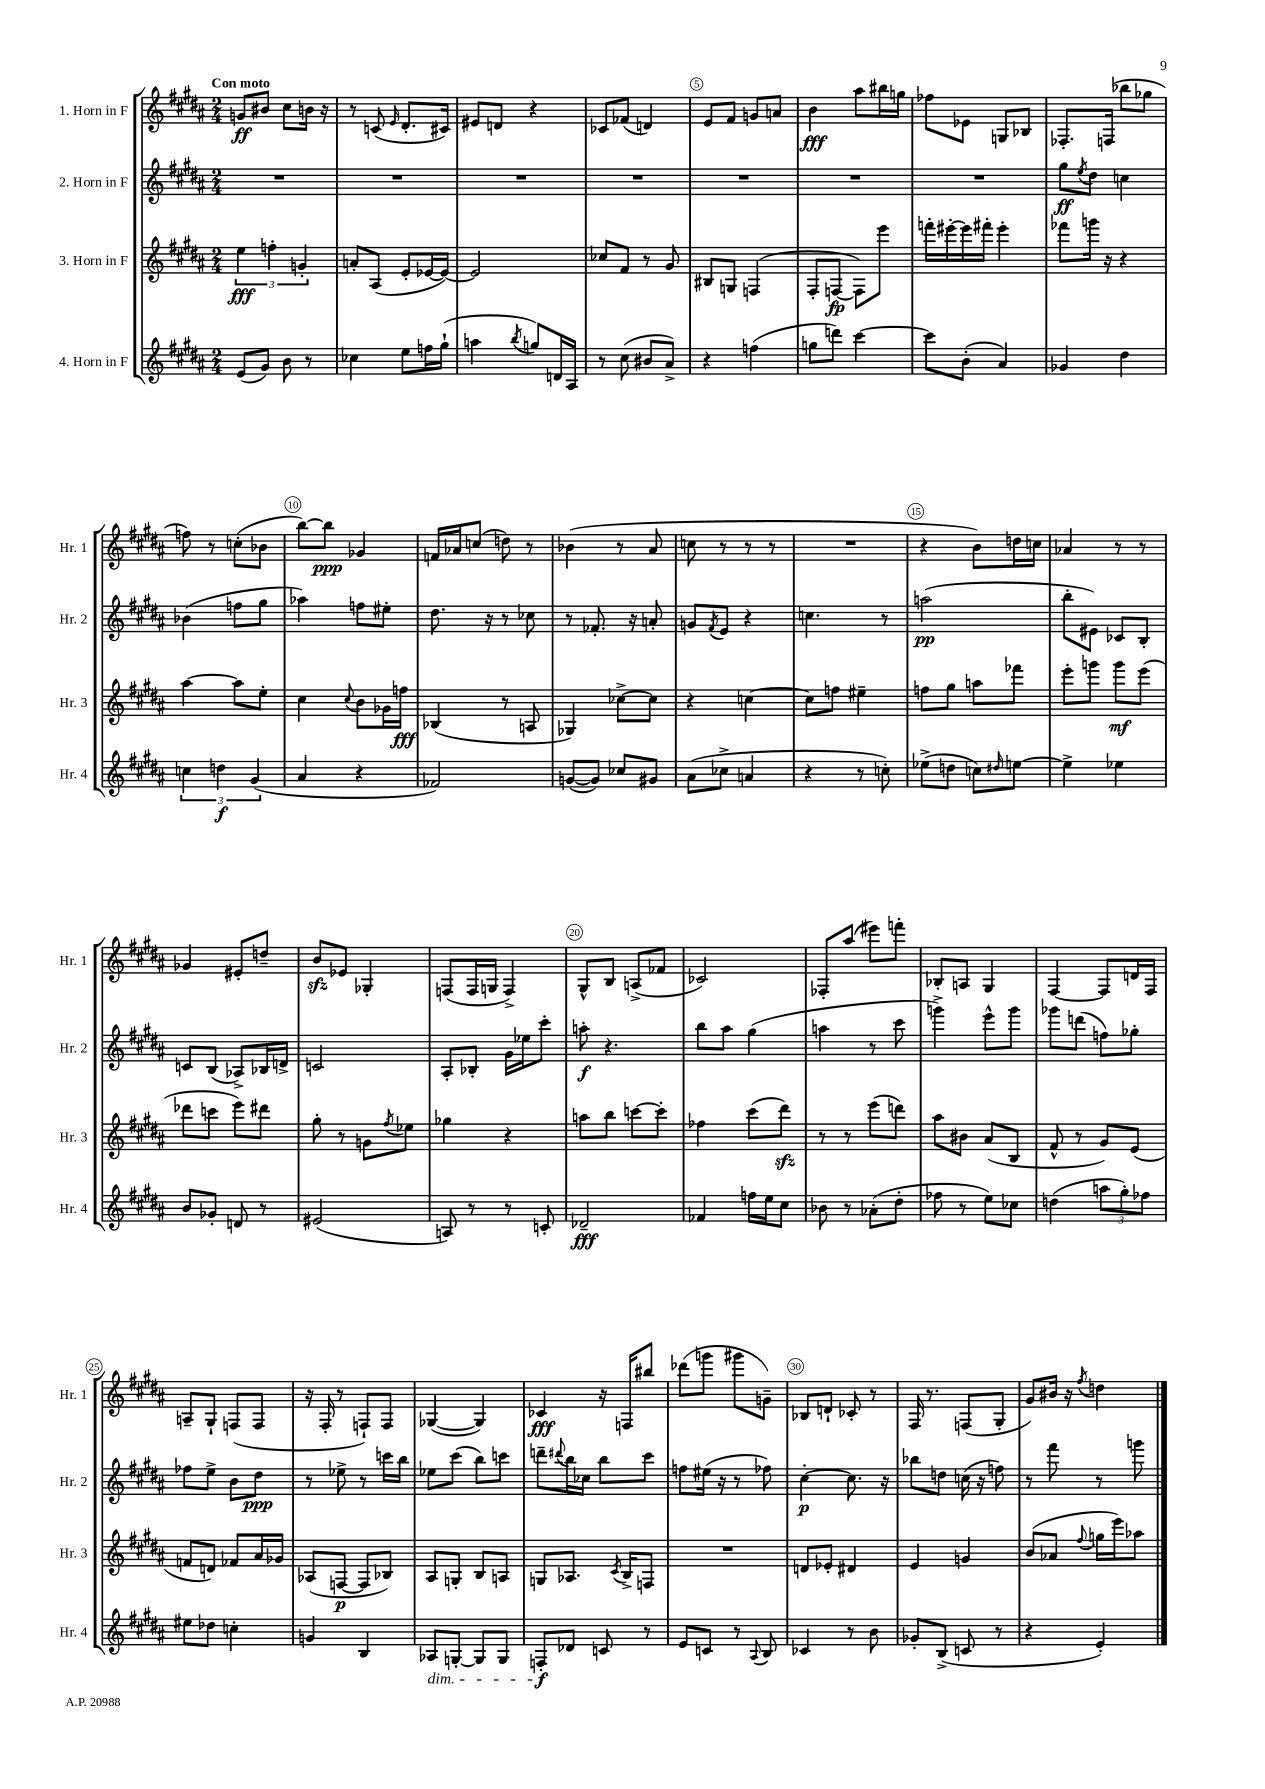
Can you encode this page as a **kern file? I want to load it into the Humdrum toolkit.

**kern	**dynam	**kern	**dynam	**kern	**dynam	**kern	**dynam
*part4	*part4	*part3	*part3	*part2	*part2	*part1	*part1
*staff4	*staff4	*staff3	*staff3	*staff2	*staff2	*staff1	*staff1
*I"4. Horn in F	*	*I"3. Horn in F	*	*I"2. Horn in F	*	*I"1. Horn in F	*
*I'Hr. 4	*	*I'Hr. 3	*	*I'Hr. 2	*	*I'Hr. 1	*
*clefG2	*	*clefG2	*	*clefG2	*	*clefG2	*
*k[f#c#g#d#a#]	*	*k[f#c#g#d#a#]	*	*k[f#c#g#d#a#]	*	*k[f#c#g#d#a#]	*
*M2/4	*	*M2/4	*	*M2/4	*	*M2/4	*
=1	=1	=1	=1	=1	=1	=1	=1
!	!	!	!	!	!	!LO:TX:a:B:t=Con moto	!
(8e/L	.	6ee\	fff	2r	.	8gn/L	ff
8g#/J)	.	.	.	.	.	8b#X/J	.
.	.	6ffn'\	.	.	.	.	.
8b\	.	.	.	.	.	8cc#\L	.
.	.	6gn'/	.	.	.	.	.
8r	.	.	.	.	.	16bn\Jk	.
.	.	.	.	.	.	16r	.
=2	=2	=2	=2	=2	=2	=2	=2
4cc-X\	.	8an'/L	.	2r	.	8r	.
.	.	(8A#/J	.	.	.	(8cn/	.
.	.	.	.	.	.	16qqe/	.
8ee\L	.	8e'/L	.	.	.	8.d#'/L	.
16ffn\L	.	[16e-X/L	.	.	.	.	.
(16gg#`\JJ	.	16e-/JJ_)	.	.	.	16c#X/Jk)	.
=3	=3	=3	=3	=3	=3	=3	=3
4aan\	.	2e-/]	.	2r	.	8e#X/L	.
.	.	.	.	.	.	8dn/J	.
8qbb/	.	.	.	.	.	.	.
8ggn/L)	.	.	.	.	.	4r	.
16dn/L	.	.	.	.	.	.	.
16A#/JJ	.	.	.	.	.	.	.
=4	=4	=4	=4	=4	=4	=4	=4
8r	.	8cc-X/L	.	2r	.	8c-X/L	.
(8cc#\	.	8f#/J	.	.	.	(8f-X/J	.
8b#X/L	.	8r	.	.	.	4dn/)	.
8a#^/J)	.	8g#/	.	.	.	.	.
=5	=5	=5	=5	=5	=5	=5	=5
4r	.	8B#X/L	.	2r	.	8e/L	.
.	.	8Gn/J	.	.	.	8f#/J	.
(4ffn\	.	(4Fn/	.	.	.	8gn/L	.
.	.	.	.	.	.	8an/J	.
=6	=6	=6	=6	=6	=6	=6	=6
8ggn\L	.	8F#'/L	.	2r	.	4b\	fff
8dddn\J)	.	[8Fn/J	fp	.	.	.	.
[4ccc#\	.	8F\L])	.	.	.	8aa#\L	.
.	.	8eee\J	.	.	.	16bb#X\L	.
.	.	.	.	.	.	16ggn\JJ	.
=7	=7	=7	=7	=7	=7	=7	=7
8ccc#\L]	.	16fffn'\LL	.	2r	.	8ff-X\L	.
.	.	[16eee#X'\	.	.	.	.	.
(8b'\J	.	16eee#\]	.	.	.	8e-X\J	.
.	.	16fff#X'\JJ	.	.	.	.	.
4a#/)	.	4eee#'\	.	.	.	8Gn/L	.
.	.	.	.	.	.	8B-X/J	.
=8	=8	=8	=8	=8	=8	=8	=8
4g-X/	.	8fff-X\L	.	8gg#\L	ff	8.F-X'/L	.
.	.	.	.	8qee/	.	.	.
.	.	16gggn\Jk	.	8dd#\J	.	.	.
.	.	16r	.	.	.	(16Fn/Jk	.
4dd#\	.	4r	.	4ccn\	.	8bb-X\L	.
.	.	.	.	.	.	8gg-X\J	.
!!LO:LB:g=z
=9	=9	=9	=9	=9	=9	=9	=9
6ccn\	.	[4aa#\	.	(4b-X\	.	8ffn\)	.
.	.	.	.	.	.	8r	.
6ddn\	f	.	.	.	.	.	.
.	.	8aa#\L]	.	8ffn\L	.	(8ccn'\L	.
(6g#/	.	.	.	.	.	.	.
.	.	8ee'\J	.	8gg#\J	.	8b-X\J	.
=10	=10	=10	=10	=10	=10	=10	=10
4a#/	.	4cc#\	.	4aa-X\)	.	[8bb\L)	.
.	.	.	.	.	.	8bb\J]	ppp
.	.	8qqcc#/	.	.	.	.	.
4r	.	8b\L	.	8ffn\L	.	4g-X/	.
.	.	16g-X\L	.	8ee#X'\J	.	.	.
.	.	16ffn\JJ	fff	.	.	.	.
=11	=11	=11	=11	=11	=11	=11	=11
2f-X/)	.	(4B-X/	.	8.dd#\	.	16fn/LL	.
.	.	.	.	.	.	16a-X/J	.
.	.	.	.	.	.	(8ccn/J	.
.	.	.	.	16r	.	.	.
.	.	8r	.	8r	.	8ddn\)	.
.	.	8An/	.	8cc-X\	.	8r	.
=12	=12	=12	=12	=12	=12	=12	=12
([8gn/L	.	4G-X/)	.	8r	.	(4b-X\	.
8g/J])	.	.	.	8.f-X'/	.	.	.
8cc-X/L	.	[8cc-X^\L	.	.	.	8r	.
.	.	.	.	16r	.	.	.
8g#X/J	.	8cc-\J]	.	8an'/	.	8a#/	.
=13	=13	=13	=13	=13	=13	=13	=13
(8a#\L	.	4r	.	8gn/L	.	8ccn\	.
.	.	.	.	8qf#/	.	.	.
8cc-X^\J	.	.	.	8e/J	.	8r	.
4an/	.	[4ccn\	.	4r	.	8r	.
.	.	.	.	.	.	8r	.
=14	=14	=14	=14	=14	=14	=14	=14
4r	.	8cc\L]	.	4.ccn\	.	2r	.
.	.	8ffn\J	.	.	.	.	.
8r	.	4ee#X~\	.	.	.	.	.
8ccn'\)	.	.	.	8r	.	.	.
=15	=15	=15	=15	=15	=15	=15	=15
(8ee-X^\L	.	8ffn\L	.	(2aan\	pp	4r	.
8ddn\J	.	8gg#\J	.	.	.	.	.
8ccn\L)	.	8aan\L	.	.	.	8b\L)	.
16qqdd#X/	.	.	.	.	.	.	.
[8een\J	.	8fff-X\J	.	.	.	16ddn\L	.
.	.	.	.	.	.	16ccn\JJ	.
=16	=16	=16	=16	=16	=16	=16	=16
4ee^\]	.	8eee'\L	.	8bb'\L	.	4a-X/	.
.	.	8gggn\J	.	8e#X\J)	.	.	.
4ee-X\	.	8ggg\L	mf	8c-X/L	.	8r	.
.	.	(8eee\J	.	8B'/J	.	8r	.
!!LO:LB:g=z
=17	=17	=17	=17	=17	=17	=17	=17
8b/L	.	8ddd-X\L	.	8cn/L	.	4g-X/	.
8g-X'/J	.	8cccn\J	.	(8B/J	.	.	.
8dn/	.	8eee\L)	.	8A-X^/L)	.	8e#X'/L	.
8r	.	8ddd#X\J	.	16B-X/L	.	8ddn~/J	.
.	.	.	.	16dn^/JJ	.	.	.
=18	=18	=18	=18	=18	=18	=18	=18
(2e#X/	.	8gg#'\	.	2cn/	.	8bzz/L	.
.	.	8r	.	.	.	8e-X/J	.
.	.	8gn\L	.	.	.	4G-X'/	.
.	.	8qff#/	.	.	.	.	.
.	.	8ee-X\J	.	.	.	.	.
=19	=19	=19	=19	=19	=19	=19	=19
8An/)	.	4gg-X\	.	8A#'/L	.	(8Fn/L	.
8r	.	.	.	8B-X'/J	.	16F/L	.
.	.	.	.	.	.	16Gn/JJ	.
8r	.	4r	.	16g#\LL	.	4F^/)	.
.	.	.	.	16ee-X\J	.	.	.
8cn'/	.	.	.	8ccc#'\J	.	.	.
=20	=20	=20	=20	=20	=20	=20	=20
2d-X~/	fff	8aan\L	.	8aan'\	f	8G#^^/L	.
.	.	8bb\J	.	4.r	.	8B/J	.
.	.	[8cccn\L	.	.	.	(8An^/L	.
.	.	8ccc'\J]	.	.	.	8f-X/J	.
=21	=21	=21	=21	=21	=21	=21	=21
4f-X/	.	4ff-X\	.	8bb\L	.	2c-X/)	.
.	.	.	.	8aa#\J	.	.	.
16ffn\LL	.	(8ccc#\L	.	(4gg#\	.	.	.
16ee\J	.	.	.	.	.	.	.
8cc#\J	.	8ddd#zz\J)	.	.	.	.	.
=22	=22	=22	=22	=22	=22	=22	=22
8b-X\	.	8r	.	4aan\	.	8F-X'/L	.
8r	.	8r	.	.	.	(8aa#/J	.
(8a-X'\L	.	(8eee\L	.	8r	.	8eee#X\L)	.
8dd#'\J	.	8dddn\J)	.	8ccc#\	.	8fffn'\J	.
=23	=23	=23	=23	=23	=23	=23	=23
8ff-X\	.	8aa#\L	.	4gggn^\)	.	8B-X'/L	.
8r	.	8b#X\J	.	.	.	8An/J	.
8ee\L)	.	(8a#/L	.	8eee^^\L	.	4G#/	.
8cc-X\J	.	8B/J	.	8ggg\J	.	.	.
=24	=24	=24	=24	=24	=24	=24	=24
(4ddn\	.	8f#^^/	.	8ggg-X\L	.	[4F#/	.
.	.	8r	.	(8dddn\J	.	.	.
12aan\L	.	8g#/L)	.	8ffn\L)	.	8F#/L]	.
12gg#'\)	.	.	.	.	.	.	.
.	.	(8e/J	.	8gg-X'\J	.	16dn/L	.
12ff-X\J	.	.	.	.	.	.	.
.	.	.	.	.	.	16F#/JJ	.
!!LO:LB:g=z
=25	=25	=25	=25	=25	=25	=25	=25
8ee#X\L	.	8fn/L	.	8ff-X\L	.	8An~/L	.
8dd-X\J	.	8dn/J)	.	8ee^\J	.	8G#`/J	.
4ccn'\	.	8f-X/L	.	8b\L	.	(8Fn/L	.
.	.	16a#/L	.	8dd#\J	ppp	8F/J	.
.	.	16g-X/JJ	.	.	.	.	.
=26	=26	=26	=26	=26	=26	=26	=26
4gn/	.	(8A-X/L	.	8r	.	16r	.
.	.	.	.	.	.	16F#'/	.
.	.	[8Fn/J	p	8ee-X^\	.	8r	.
4B/	.	8F/L]	.	8r	.	8Fn`/L)	.
.	.	8B-X/J)	.	16cccn\LL	.	8F/J	.
.	.	.	.	16bb\JJ	.	.	.
=27	=27	=27	=27	=27	=27	=27	=27
!LO:TX:b:i:t=dim.	!	!	!	!	!	!	!
8A-X/L	.	8A#/L	.	8ee-X\L	.	([4G-X/	.
[8Gn'/J	.	8Gn'/J	.	(8ccc#\J	.	.	.
8G/L]	.	8B/L	.	8bb\L)	.	4G-/])	.
8G/J	.	8An/J	.	8cccn\J	.	.	.
=28	=28	=28	=28	=28	=28	=28	=28
8Fn'/L	f	8Gn/L	.	8dddn~\L	.	4c-X/	fff
.	.	.	.	8qqddd#X/	.	.	.
8d-X/J	.	8.A-X/J	.	16bb\L	.	.	.
.	.	.	.	16cc-X\JJ	.	.	.
8cn/	.	.	.	8bb\L	.	16r	.
.	.	8qc#/	.	.	.	.	.
.	.	16B^/KL	.	.	.	16Fn/KL	.
8r	.	8Fn/J	.	8ccc#\J	.	8bb#X/J	.
=29	=29	=29	=29	=29	=29	=29	=29
8e/L	.	2r	.	8ffn\L	.	(8ddd-X\L	.
8cn/J	.	.	.	(16ee#X\Jk	.	8gggn\J	.
.	.	.	.	16r	.	.	.
8r	.	.	.	8r	.	8ggg#X\L	.
8qqA#/	.	.	.	.	.	.	.
8B/	.	.	.	8ff-X\)	.	8gn~\J)	.
=30	=30	=30	=30	=30	=30	=30	=30
4c-X/	.	8dn/L	.	[4cc#'\	p	8B-X/L	.
.	.	8e-X'/J	.	.	.	8dn`/J	.
8r	.	4d#X/	.	8.cc#\]	.	8c-X'/	.
8b\	.	.	.	.	.	8r	.
.	.	.	.	16r	.	.	.
=31	=31	=31	=31	=31	=31	=31	=31
8g-X'/L	.	4e/	.	8bb-X\L	.	16F#/	.
.	.	.	.	.	.	8.r	.
(8B^/J	.	.	.	8ddn\J	.	.	.
8cn/	.	4gn/	.	(16ccn\	.	(8Fn/L	.
.	.	.	.	16r	.	.	.
8r	.	.	.	8ffn\)	.	8G#'/J	.
=32	=32	=32	=32	=32	=32	=32	=32
4r	.	(8b/L	.	8r	.	8g#/L)	.
.	.	8a-X/J	.	8fff#\	.	16b#X/Jk	.
.	.	.	.	.	.	16r	.
.	.	8qqff#/	.	.	.	8qff#/	.
4e'/)	.	16ggn\LL	.	8r	.	4ddn\	.
.	.	16eee\J)	.	.	.	.	.
.	.	8aa-X\J	.	8gggn\	.	.	.
==	==	==	==	==	==	==	==
*-	*-	*-	*-	*-	*-	*-	*-
